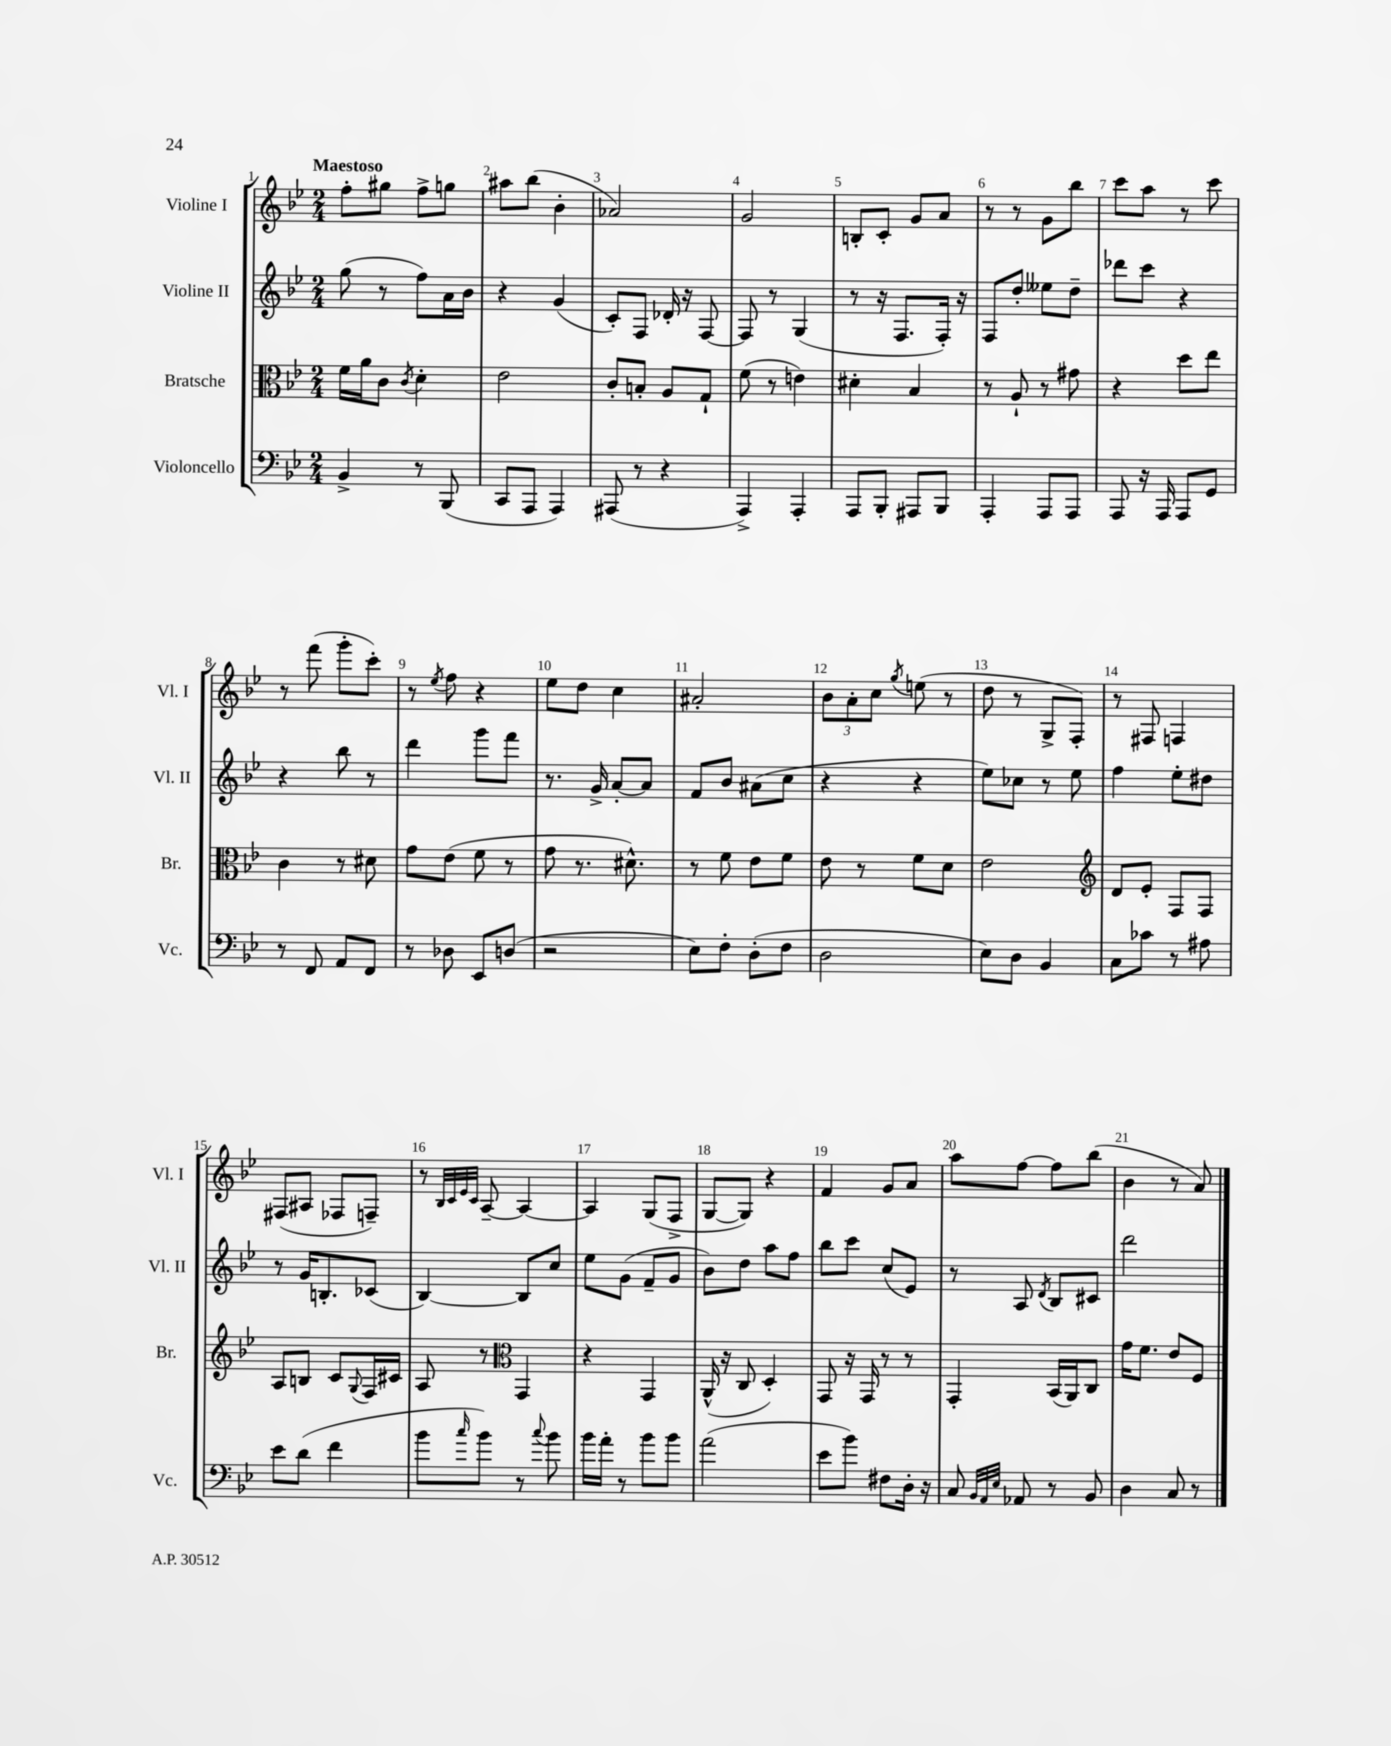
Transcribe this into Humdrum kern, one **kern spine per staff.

**kern	**kern	**kern	**kern
*part4	*part3	*part2	*part1
*staff4	*staff3	*staff2	*staff1
*I"Violoncello	*I"Bratsche	*I"Violine II	*I"Violine I
*I'Vc.	*I'Br.	*I'Vl. II	*I'Vl. I
*clefF4	*clefC3	*clefG2	*clefG2
*k[b-e-]	*k[b-e-]	*k[b-e-]	*k[b-e-]
*M2/4	*M2/4	*M2/4	*M2/4
=1	=1	=1	=1
!	!	!	!LO:TX:a:B:t=Maestoso
4BB-^/	16f\LL	(8gg\	8ff'\L
.	16a\J	.	.
.	8c\J	8r	8gg#X\J
.	8qc/	.	.
8r	4d'\	8ff\L)	8ff^\L
(8BBB-/	.	16a\L	8ggn\J
.	.	16b-\JJ	.
=2	=2	=2	=2
8CC/L	2e-\	4r	8aa#X\L
8AAA/J	.	.	(8bb-\J
4AAA/)	.	(4g/	4b-'\
=3	=3	=3	=3
(8AAA#X/	8c'/L	8c'/L)	2a-X/)
8r	8Bn'/J	8F/J	.
4r	8A/L	16d-X'/	.
.	.	16r	.
.	8G`/J	[8F/	.
=4	=4	=4	=4
4AAA^/)	(8f\	8F/]	2g/
.	8r	8r	.
4AAA'/	4en\)	(4G/	.
=5	=5	=5	=5
8AAA/L	4d#X'\	8r	8Bn'/L
8BBB-'/J	.	16r	8c'/J
.	.	8.F/L	.
8AAA#X/L	4B-/	.	8g/L
8BBB-/J	.	16F'/Jk)	8a/J
.	.	16r	.
=6	=6	=6	=6
4AAA'/	8r	8F/L	8r
.	8A`/	8dd'/J	8r
8AAA/L	8r	8ee--X\L	8g\L
8AAA/J	8g#X\	8dd~\J	8bb-\J
=7	=7	=7	=7
8AAA/	4r	8ddd-X\L	8ccc\L
16r	.	8ccc\J	8aa\J
16AAA/	.	.	.
8AAA/L	8dd\L	4r	8r
8GG/J	8ee-\J	.	8ccc\
!!LO:LB:g=z
=8	=8	=8	=8
8r	4c\	4r	8r
8FF/	.	.	(8fff\
8AA/L	8r	8bb-\	8ggg'\L
8FF/J	8d#X\	8r	8ccc'\J)
=9	=9	=9	=9
8r	8g\L	4ddd\	8r
.	.	.	8qee-/
8D-X\	(8e-\J	.	8ff\
8EE-/L	8f\	8ggg\L	4r
(8Dn/J	8r	8fff\J	.
=10	=10	=10	=10
2r	8g\	8.r	8ee-\L
.	8.r	.	8dd\J
.	.	16g^/	.
.	.	[8a'/L	4cc\
.	8.d#X^^\)	.	.
.	.	8a/J]	.
=11	=11	=11	=11
8E-\L)	8r	8f/L	2a#X'/
8F'\J	8f\	8b-/J	.
(8D'\L	8e-\L	(8a#X\L	.
8F\J	8f\J	8cc\J	.
=12	=12	=12	=12
2D\	8e-\	4r	12b-\L
.	.	.	12a'\
.	8r	.	.
.	.	.	12cc\J
.	.	.	8qgg/
.	8f\L	4r	(8een\
.	8d\J	.	8r
=13	=13	=13	=13
8E-\L)	2e-\	8ee-\L)	8dd\
8D\J	.	8cc-X\J	8r
4BB-/	.	8r	8G^/L
.	.	8ee-\	8F'/J)
=14	=14	=14	=14
*	*clefG2	*	*
8C\L	8d/L	4ff\	8r
8c-X\J	8e-'/J	.	8F#X/
8r	8F/L	8ee-'\L	4Fn/
8A#X\	8F/J	8dd#X\J	.
!!LO:LB:g=z
=15	=15	=15	=15
8e-\L	8A/L	8r	(8F#X/L
(8d\J	8Bn/J	16g/KL	8A#X/J
.	.	8.Bn'/	.
4f\	8c/L	.	8F-X/L
.	8qqG/	.	.
.	16F/L	(8c-X/J	8Fn~/J)
.	16c#X/JJ	.	.
=16	=16	=16	=16
8b-\L	8A/	[4B-/)	8r
.	.	.	32qqB-/LLL
.	.	.	32qqc/
.	.	.	32qqe-/
16qqcc/	.	.	32qqc/JJJ
8b-\J)	8r	.	[8A~/
*	*clefC3	*	*
8r	4GG/	8B-/L]	4A/_
8qqcc/	.	.	.
8b-\	.	8cc/J	.
=17	=17	=17	=17
16b-\LL	4r	8ee-\L	4A/]
16a'\JJ	.	.	.
8r	.	(8g\J	.
8b-\L	4GG/	8f~/L	(8G/L
8b-\J	.	8g/J	8F^/J
=18	=18	=18	=18
(2a\	(16AA^^/	8b-\L)	[8G/L
.	16r	.	.
.	8C/	8dd\J	8G/J])
.	4D'/)	8aa\L	4r
.	.	8ff\J	.
=19	=19	=19	=19
8e-\L	8GG/	8bb-\L	4f/
8b-\J)	16r	8ccc\J	.
.	16GG/	.	.
8F#X\L	8r	(8cc/L	8g/L
16D'\Jk	8r	8e-/J)	8a/J
16r	.	.	.
=20	=20	=20	=20
8C/	4GG'/	8r	8aa\L
32qqBB-/LLL	.	.	.
32qqAA/	.	.	.
32qqE-/JJJ	.	.	.
8AA-X/	.	8A/	[8ff\J
.	.	8qd/	.
8r	(16BB-/LL	8B-/L	8ff\L]
.	16AA/J)	.	.
8BB-/	8C/J	8c#X/J	(8bb-\J
=21	=21	=21	=21
4D\	16g\KL	2ddd\	4b-\
.	8.f\J	.	.
8C/	8e-/L	.	8r
8r	8F/J	.	8a/)
==	==	==	==
*-	*-	*-	*-
